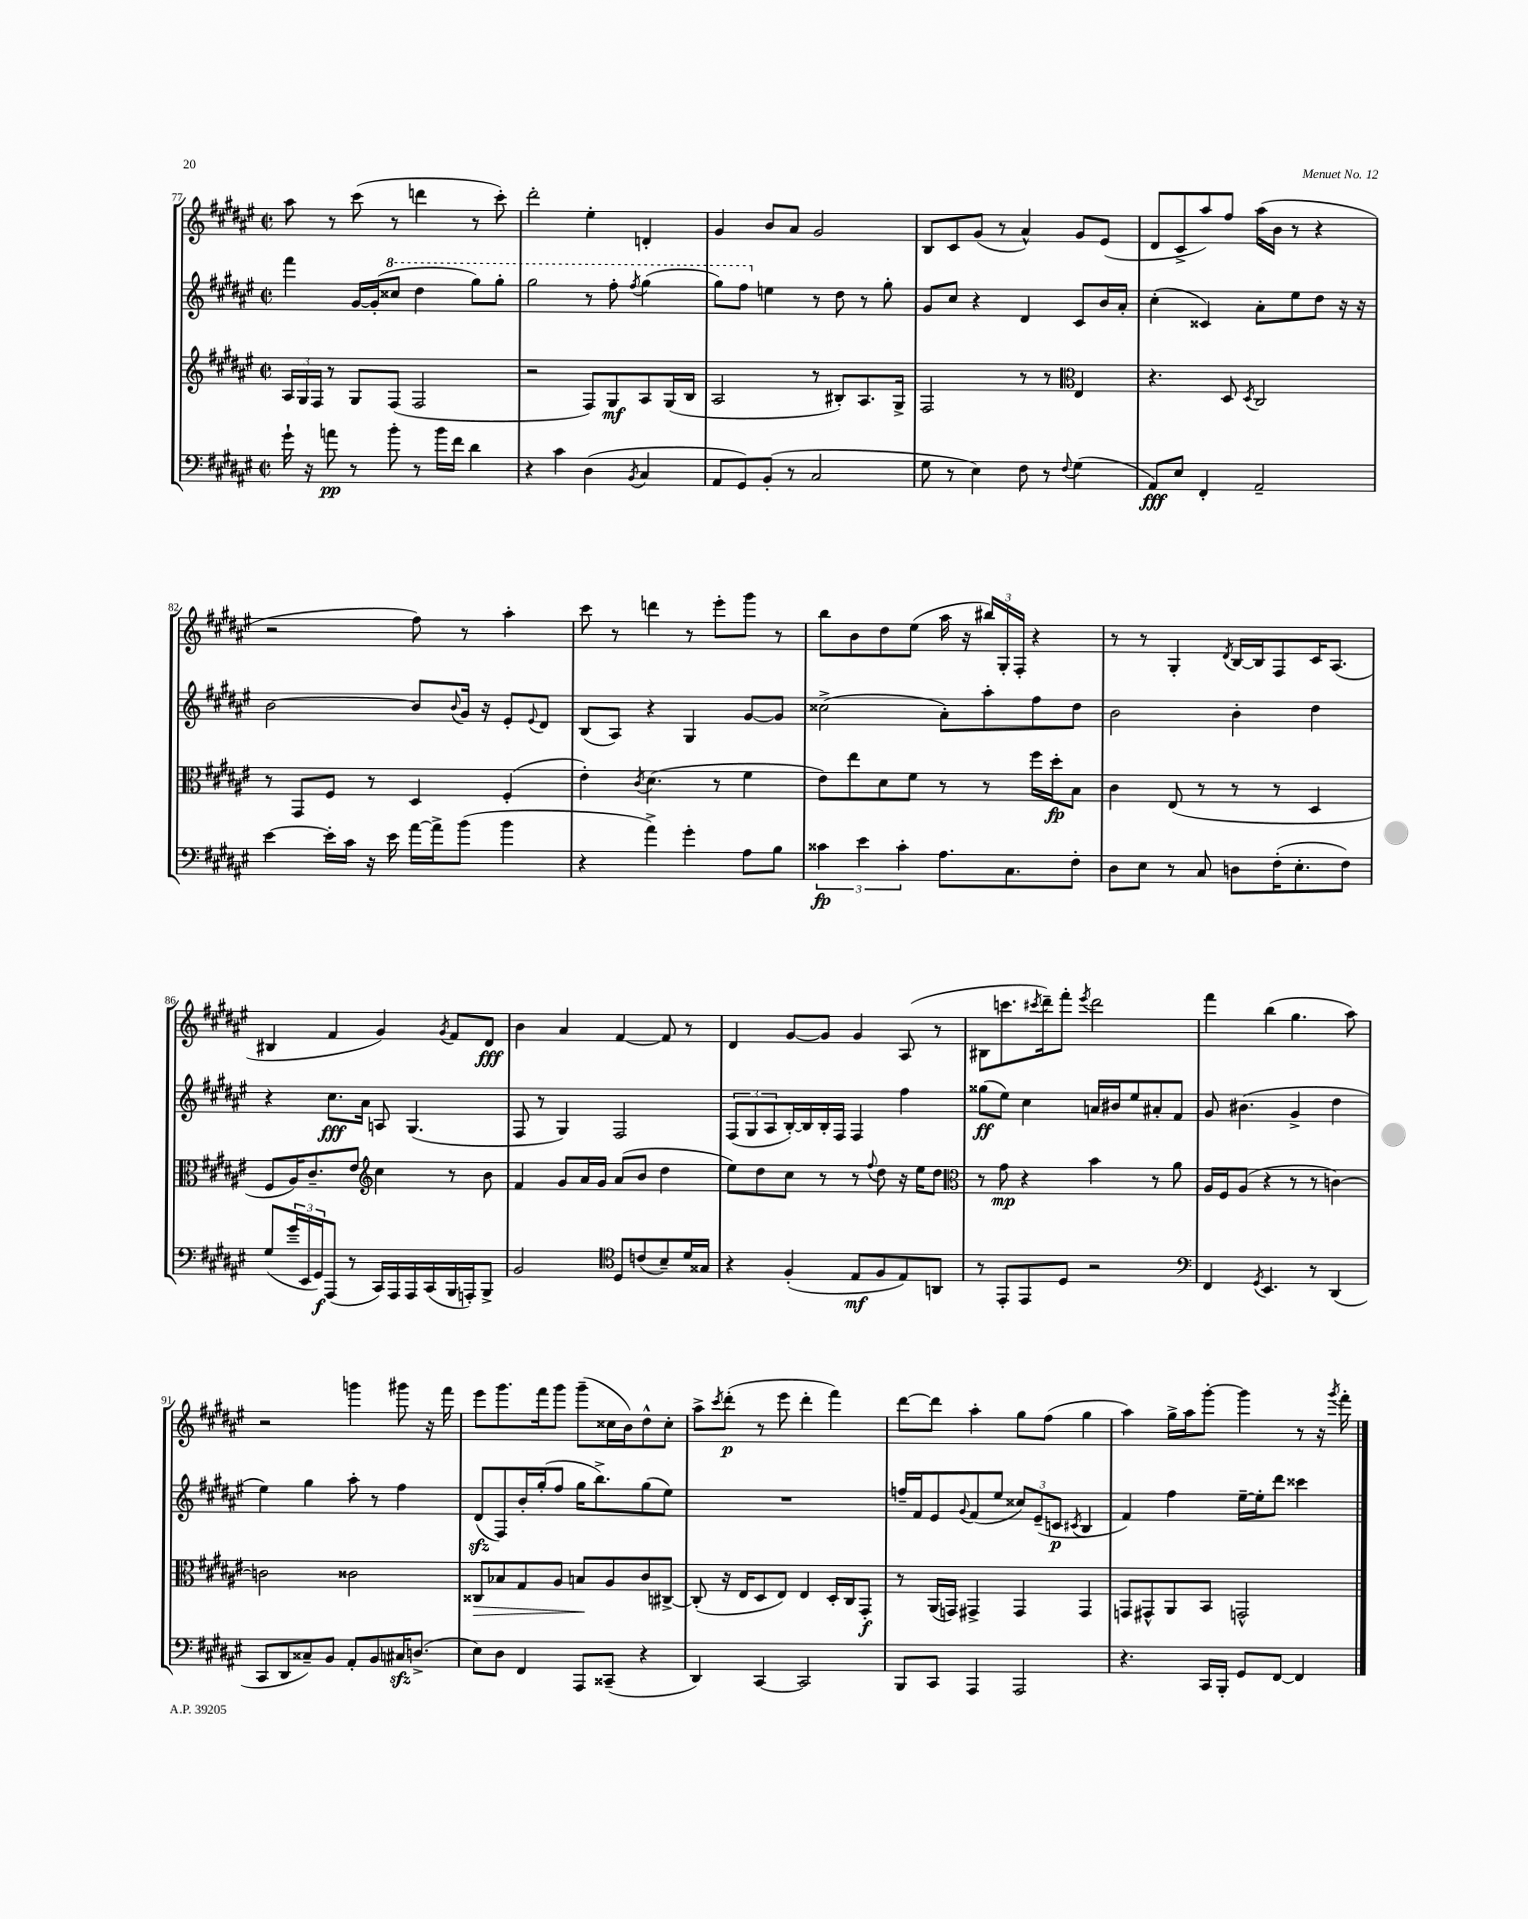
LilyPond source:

<<
\new StaffGroup <<
\new Staff = "s0" {
    \clef treble \key fis \major \defaultTimeSignature \time 2/2
    ais''8 r8 cis'''8( r8 d'''4 r8 cis'''8-.) |
    dis'''2-. eis''4-. d'4-. |
    gis'4 b'8 ais'8 gis'2 |
    b8 cis'8 gis'8( r8 ais'4-^) gis'8 eis'8( |
    dis'8 cis'8-> ais''8) fis''8 ais''16( b'16 r8 r4 |
    r2 fis''8) r8 ais''4-. |
    cis'''8 r8 d'''4 r8 eis'''8-. gis'''8 r8 |
    b''8 b'8 dis''8 eis''8( ais''16 r16 \tuplet 3/2 { bis''16) gis16-. fis16-. } r4 |
    r8 r8 gis4-. \acciaccatura { dis'8 } b16~ b16 fis8 cis'16 ais8.( |
    bis4 fis'4 gis'4) \acciaccatura { gis'8 } fis'8 dis'8\fff |
    b'4 ais'4 fis'4~ fis'8 r8 |
    dis'4 gis'8~ gis'8 gis'4 ais8( r8 |
    bis8 c'''8. \acciaccatura { cis'''8 } dis'''16--) fis'''8-. \acciaccatura { eis'''8 } dis'''2 |
    fis'''4 b''4( gis''4. ais''8) |
    r2 g'''4 gis'''8 r16 fis'''16 |
    eis'''8 gis'''8. fis'''16 gis'''8 gis'''8--( cisis''16 b'16) dis''8-^ cisis''8-. |
    ais''8-> \acciaccatura { cis'''8 } dis'''8-.\p( r8 eis'''8 dis'''4-. fis'''4) |
    dis'''8~ dis'''8 ais''4-. gis''8 fis''8( gis''4 |
    ais''4) gis''16-> ais''16 gis'''8~-. gis'''4 r8 r16 \acciaccatura { gis'''8 } fis'''16-. \bar "|." |
}
\new Staff = "s1" {
    \clef treble \key fis \major \defaultTimeSignature \time 2/2
    fis'''4 gis'16~ gis'16-.( \ottava #1 cisis'''8 dis'''4 gis'''8) gis'''8-. |
    gis'''2 r8 fis'''8-. \acciaccatura { fis'''8 } gis'''4( |
    gis'''8) fis'''8 \ottava #0 e''4 r8 dis''8 r8 gis''8-. |
    gis'8 cis''8 r4 dis'4 cis'8 b'16 ais'16-. |
    cis''4-.( cisis'4) ais'8-. eis''8 dis''8 r16 r16 |
    b'2~ b'8 \appoggiatura { b'8 } gis'16 r16 eis'8-. \appoggiatura { eis'8 } dis'8 |
    b8( ais8) r4 gis4 gis'8~ gis'8 |
    cisis''2->( ais'8-.) ais''8-. fis''8 dis''8 |
    b'2 b'4-. dis''4 |
    r4 cis''8.\fff ais'16 a8 gis4.( |
    fis8 r8 gis4) fis2 |
    \tuplet 3/2 { fis8( gis8 ais8 } b16~-.) b16 b16-. fis16 fis4 fis''4 |
    gisis''8\ff( eis''8) cis''4 a'16 bis'16 eis''8 ais'8-. fis'8 |
    gis'8 bis'4.( gis'4-> dis''4 |
    eis''4) gis''4 ais''8-. r8 fis''4 |
    dis'8\sfz( fis8) b'16-. gis''16-.( fis''8 gis''16 b''8.->) gis''8( eis''8) |
    R1 |
    f''16-- fis'16 eis'8 \appoggiatura { gis'8 } fis'8( eis''8 \tuplet 3/2 { cisis''8) eis'8--( c'8\p } \acciaccatura { cis'8 } b4 |
    fis'4) fis''4 eis''16~-- eis''16-. dis'''8 cisis'''4 \bar "|." |
}
\new Staff = "s2" {
    \clef treble \key fis \major \defaultTimeSignature \time 2/2
    \tuplet 3/2 { ais16 gis16 fis16 } r8 gis8 fis8( fis2 |
    r2 fis8) gis8\mf ais8 gis16( b16 |
    ais2 r8 bis8-.) ais8. gis16-> |
    fis2 r8 r8 \clef alto eis4 |
    r4. dis8 \acciaccatura { dis8 } cis2 |
    r8 gis,8 fis8 r8 dis4 fis4-.( |
    eis'4-.) \acciaccatura { cis'8 } dis'4.( r8 fis'4 |
    eis'8) eis''8 dis'8 fis'8 r8 r8 fis''16 dis''16-.\fp b8 |
    cis'4 eis8( r8 r8 r8 dis4 |
    fis8 ais16) cis'8.-- eis'8 \clef treble cis''4 r8 b'8 |
    fis'4 gis'8 ais'16 gis'16 ais'8( b'8 dis''4 |
    eis''8) dis''8 cis''8 r8 r8 \appoggiatura { fis''8 } dis''8 r16 eis''16 dis''8 |
    \clef alto r8 gis'8\mp r4 b'4 r8 ais'8 |
    ais16 fis16 ais8( r4 r8 r8 c'4~) |
    c'2 cisis'2 |
    cisis8\> bes8 gis8 ais8 b8\! ais8 cis'8 cis8~-> |
    cis8-.( r16 eis16 dis8 eis8) eis4 dis16-. cis16 gis,8-.\f |
    r8 ais,16( g,16) gis,4-> gis,4 gis,4 |
    g,8 gis,8-^ ais,8 b,8 g,2-^ \bar "|." |
}
\new Staff = "s3" {
    \clef bass \key fis \major \defaultTimeSignature \time 2/2
    gis'16-! r16 a'8\pp r8 b'8-. r8 b'16 fis'16 dis'4 |
    r4 cis'4 dis4( \acciaccatura { b,8 } cis4 |
    ais,8 gis,8) b,8-.( r8 cis2 |
    gis8 r8 eis4) fis8 r8 \appoggiatura { fis8 } gis4( |
    ais,8\fff) eis8 fis,4-. ais,2-- |
    eis'4~ eis'16-. cis'16 r16 eis'16 ais'16~ ais'16-> b'8( b'4 |
    r4 ais'4->) gis'4-. ais8 b8 |
    \tuplet 3/2 { cisis'4\fp eis'4 cisis'4-. } ais8. cis8. fis8-. |
    dis8 eis8 r8 cis8 d8 fis16-.( eis8.-. fis8) |
    gis8( \tuplet 3/2 { gis'16-- eis,16 gis,16\f) } ais,,8( r8 cis,16) ais,,16 ais,,16 cis,16( b,,16 a,,16-.) b,,8-> |
    b,2 \clef tenor dis8 c'8( b8--) dis'16 gisis16 |
    r4 fis4-.( eis8\mf fis8 eis8) a,8 |
    r8 eis,8-. eis,8 dis8 r2 |
    \clef bass fis,4 \acciaccatura { gis,8 } eis,4. r8 dis,4( |
    cis,8 dis,8 cisis8--) b,8 ais,8-. b,8 cis16\sfz d8.->( |
    eis8) dis8 fis,4 ais,,8 cisis,8--( r4 |
    dis,4) cis,4~ cis,2 |
    b,,8 cis,8 ais,,4 ais,,2 |
    r4. cis,16 b,,16-. gis,8 fis,8~ fis,4 \bar "|." |
}
>>
>>
\layout { \context { \Score currentBarNumber = #77 } }
